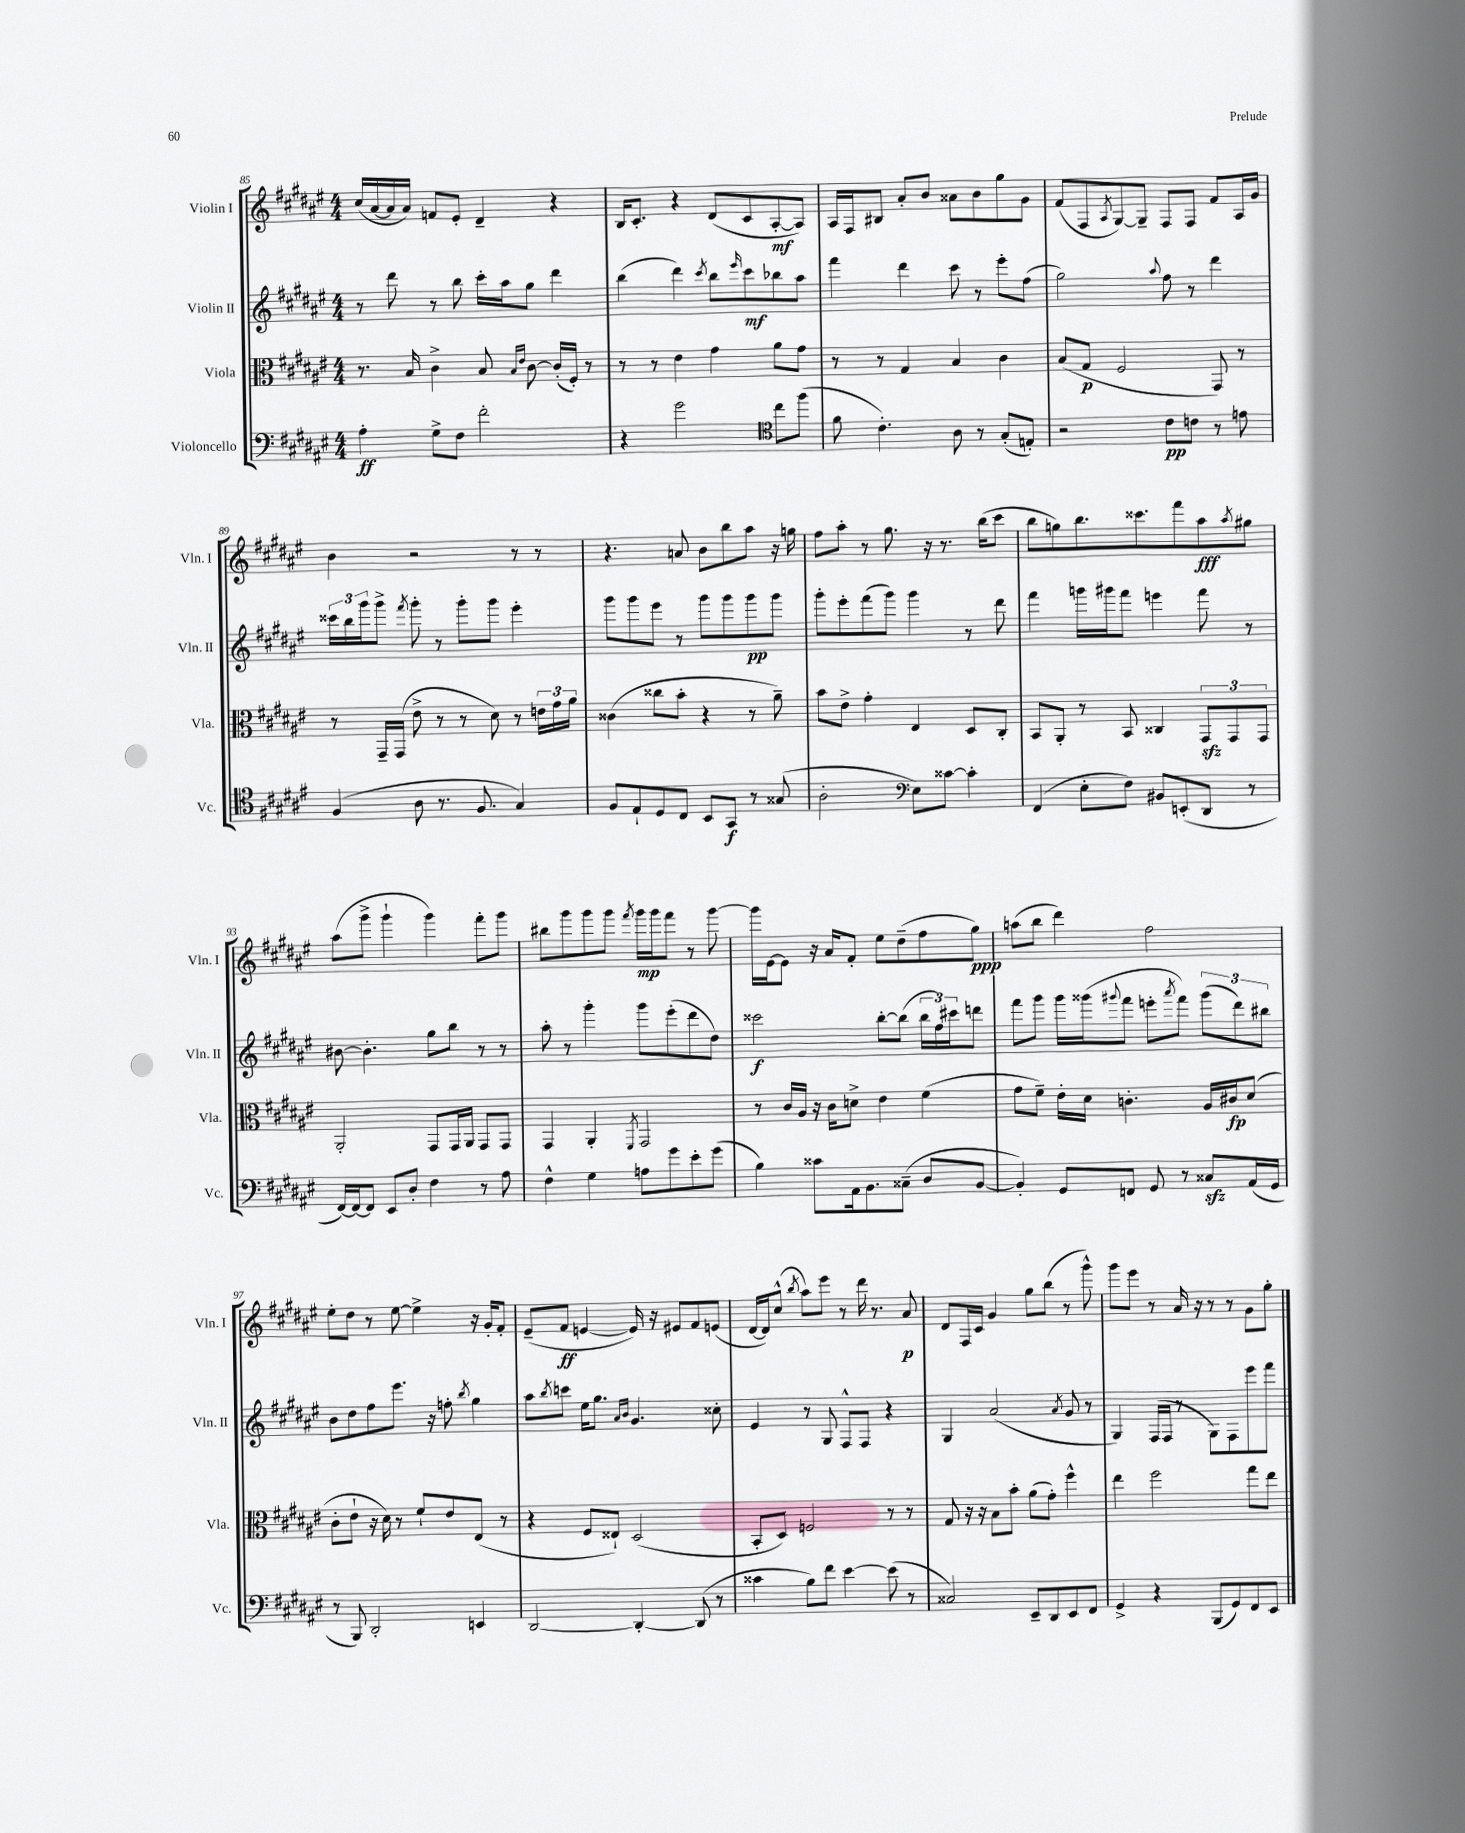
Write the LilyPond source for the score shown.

<<
\new StaffGroup <<
\new Staff = "s0" \with { instrumentName = "Violin I" shortInstrumentName = "Vln. I" } {
    \clef treble \key fis \major \numericTimeSignature \time 4/4
    cis''16( ais'16~ ais'16 ais'16) f'8 eis'8-. dis'4-- r4 |
    b16 cis'8.-. r4 dis'8( cis'8 ais8~-.\mf ais8) |
    ais16 fis16 bis8 ais'8-. b'8 aisis'8 b'8 gis''8 gis'8 |
    fis'8( fis8 \acciaccatura { ais8 } gis8~) gis8-- fis8 fis8 fis'8 ais16 gis'16 |
    b'4 r2 r8 r8 |
    r4. a'8 b'8 b''8 ais''8 r16 g''16 |
    fis''8 ais''8-. r8 gis''8. r16 r8. b''16( cis'''8 |
    b''8 g''8) b''8. cisis'''8. fis'''8 ais''8\fff \acciaccatura { ais''8 } gis''8 |
    ais''8( gis'''8-> gis'''4-! gis'''4) fis'''8-. gis'''8 |
    bis''8 gis'''8 gis'''8 gis'''8 \acciaccatura { fis'''8 } gis'''16\mp gis'''16 fis'''8 r8 gis'''8~ |
    gis'''16 eis'16~ eis'8 r16 ais'16 fis'8-. eis''8 dis''8--( fis''8 gis''8\ppp) |
    a''8( b''8 dis'''4) fis''2 |
    eis''8-. dis''8 r8 eis''8~ eis''4-> r16 gis'16-. fis'8-. |
    eis'8--( fis'8\ff e'4~ e'16) r16 eis'8 fis'8 e'8( |
    dis'16~ dis'16) cis''8-^( \acciaccatura { b''8 } ais''8) eis'''8 r8 dis'''16 r8. ais'8\p |
    dis'8 fis16 cis'16 gis'4 gis''8 b''8( r8 gis'''8-^) |
    gis'''8 eis'''8 r8 ais'16 r16 r8 r8 gis'8 gis''8-. \bar "|." |
}
\new Staff = "s1" \with { instrumentName = "Violin II" shortInstrumentName = "Vln. II" } {
    \clef treble \key fis \major \numericTimeSignature \time 4/4
    r8 dis'''8 r8 b''8 cis'''16-. ais''16 gis''8 dis'''4 |
    b''4( dis'''4) \acciaccatura { cis'''8 } b''8 \grace { eis'''16 } cis'''8\mf bes''8 ais''8 |
    fis'''4 dis'''4 cis'''8 r8 eis'''8-. fis''8( |
    gis''2) \appoggiatura { ais''8 } fis''8 r8 dis'''4 |
    \tuplet 3/2 { cisis'''16 b''16 gis'''16 } gis'''8-> \acciaccatura { fis'''8 } gis'''8-. r8 gis'''8-. gis'''8 eis'''4-. |
    gis'''8 gis'''8 eis'''8 r8 gis'''8 gis'''8 gis'''8\pp gis'''8 |
    gis'''8-. eis'''8-. fis'''8( gis'''8) gis'''4 r8 dis'''8 |
    fis'''4 g'''16 gis'''16 fis'''8 e'''4 fis'''8 r8 |
    bis'8~ bis'4.-. gis''8 b''8 r8 r8 |
    ais''8-. r8 gis'''4-. gis'''8 eis'''8-.( dis'''8 dis''8) |
    cisis'''2\f b''8~-. b''8( \tuplet 3/2 { b''16 fis''16) cis'''16 } d'''8 |
    fis'''8 gis'''8 gis'''16 gisis'''16( \appoggiatura { gis'''8 } fis'''8 e'''8-. \acciaccatura { ais'''8 } fis'''8) \tuplet 3/2 { gis'''8( dis'''8) bis''8 } |
    b'8 dis''8 fis''8 eis'''8. r16 f''8-. \acciaccatura { b''8 } gis''4 |
    ais''8 \acciaccatura { b''8 } c'''8 eis''16 gis''8. \grace { ais'16 b'16 } gis'4. cisis''8-. |
    eis'4 r8 gis8 fis8-^ fis8 r4 |
    gis4 ais'2( \acciaccatura { ais'8 } gis'8 r8 |
    gis4) fis16( fis16 r8 gis8) fis8 eis'''8 fis'''8 \bar "|." |
}
\new Staff = "s2" \with { instrumentName = "Viola" shortInstrumentName = "Vla." } {
    \clef alto \key fis \major \numericTimeSignature \time 4/4
    r8. b16 cis'4-> b8 \grace { b16 eis'16 } cis'8~ cis'16-.( fis16-.) r8 |
    r8 r8 eis'4 gis'4 ais'8 gis'8 |
    r8 r8 gis4 b4 cis'4 |
    b8( gis8\p fis2 gis,8) r8 |
    r8 gis,16-- gis,16( eis'8-> r8 r8 dis'8) r8 \tuplet 3/2 { e'16 gis'16 ais'16 } |
    cisis'4( cisis''8 b'8-. r4 r8 ais'8--) |
    b'8 eis'8-> gis'4-. eis4 dis8 cis8-. |
    b,8 ais,8-. r8 b,8 cisis4 \tuplet 3/2 { gis,8\sfz gis,8 gis,8 } |
    ais,2-. gis,8 gis,16 ais,16 gis,8 gis,8 |
    gis,4 ais,4-. \acciaccatura { fis,8 } gis,2 |
    r8 cis'16 ais16 r16 cis'16 d'8-> eis'4 fis'4( |
    gis'8 fis'8--) eis'16-. dis'16 c'4.-. ais16 cis'16\fp dis'8( |
    cis'8-. eis'8-! r16 dis'16) r8 fis'8-! eis'8 eis8( r8 |
    r4 fis8 eisis8-!) dis2( |
    b,8-. dis8) f2 r8 r8 |
    gis8 r16 r16 b8 b'8-. ais'8( gis'8-.) fis''4-^ |
    eis''4 fis''2 gis''8 eis''8 \bar "|." |
}
\new Staff = "s3" \with { instrumentName = "Violoncello" shortInstrumentName = "Vc." } {
    \clef bass \key fis \major \numericTimeSignature \time 4/4
    ais4-.\ff gis8-> fis8 fis'2-. |
    r4 gis'2 \clef tenor cis''8 fis''8( |
    fis'8 cis'4.-.) ais8 r8 gis8-.( e8-.) |
    r2 cis'8\pp c'8 r8 e'8 |
    fis4( ais8 r8. fis8. gis4) |
    fis8 eis8-! dis8 cis8 b,8 gis,8\f r8 gisis8( |
    ais2-. \clef bass eis8) cisis'8~ cisis'4-. |
    fis,4( eis8-. fis8) bis,8 e,8-.( dis,8 r8 |
    fis,16~) fis,16~ fis,8 eis,8 dis8-. fis4 r8 ais8 |
    fis4-^ gis4 a8 gis'8 eis'8-. gis'8( |
    b4) cisis'8 ais,16 b,8. cisis8--( dis8 b,8~ |
    b,4-.) gis,8 f,8 gis,8 r8 cisis8\sfz ais,16( gis,16 |
    r8 b,,8) dis,2-. e,4 |
    dis,2~ dis,4~-. dis,8( r8 |
    cisis'4 b8) fis'8 eis'4~ eis'8( r8 |
    cisis2) eis,8-- dis,8 eis,8 fis,8 |
    gis,4-> r4 b,,8( gis,8) fis,8 eis,8 \bar "|." |
}
>>
>>
\layout { \context { \Score currentBarNumber = #85 } }
